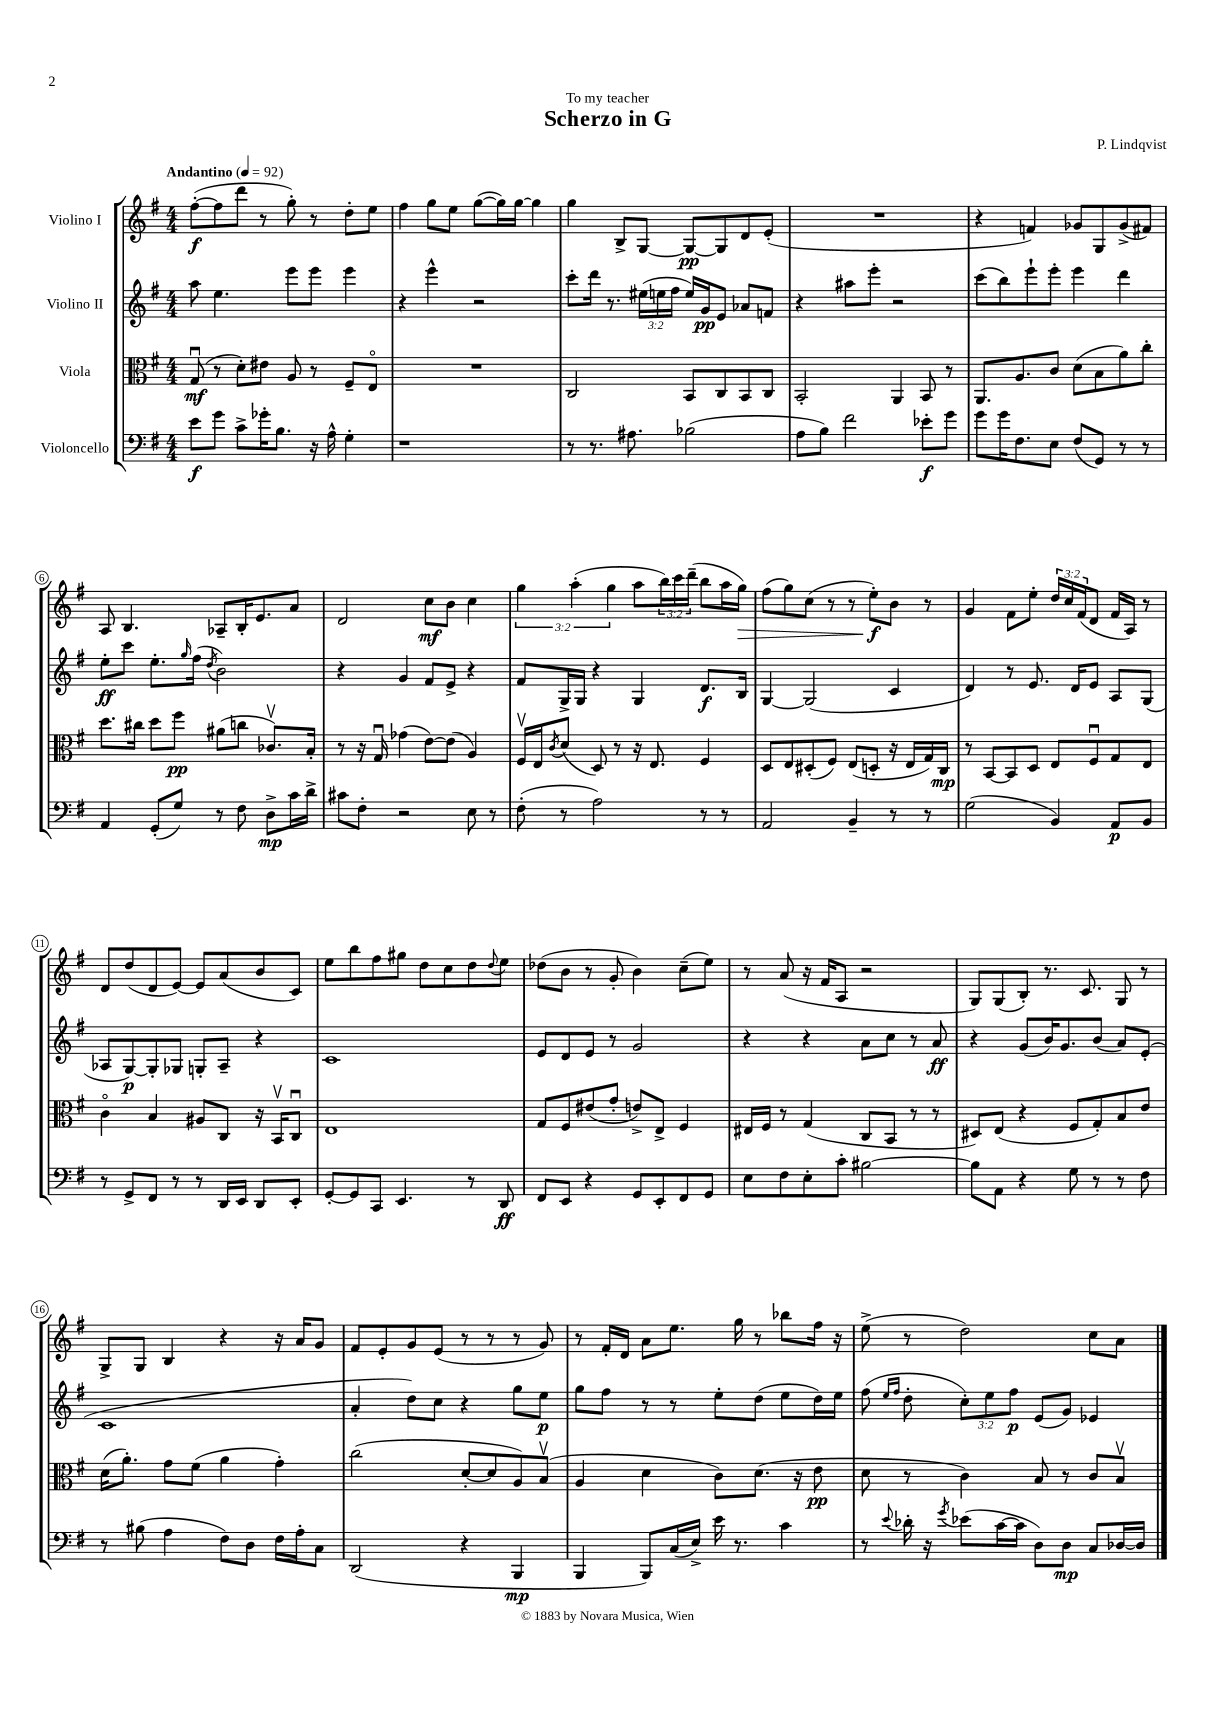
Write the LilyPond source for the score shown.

\header { title = "Scherzo in G" composer = "P. Lindqvist" dedication = "To my teacher" }
<<
\new StaffGroup <<
\new Staff = "s0" \with { instrumentName = "Violino I" } {
    \clef treble \key g \major \numericTimeSignature \time 4/4 \override Staff.TupletNumber.text = #tuplet-number::calc-fraction-text \tempo "Andantino" 4 = 92
    fis''8~-.\f( fis''8 d'''8 r8 g''8-.) r8 d''8-. e''8 |
    fis''4 g''8 e''8 g''8~( g''16) g''16~ g''4 |
    g''4 b8-> g8~ g8~\pp g8 d'8 e'8-.( |
    R1 |
    r4 f'4) ges'8 g8 ges'8->( fis'8) |
    a8 b4. aes8-- b16-. e'8. a'8 |
    d'2 c''8\mf b'8 c''4 |
    \tuplet 3/2 { g''4 a''4-.( g''4 } a''8 \tuplet 3/2 { b''16) c'''16 d'''16--( } b''8 a''16 g''16\>) |
    fis''8( g''8) c''8( r8 r8 e''8-.\f\!) b'8 r8 |
    g'4 fis'8 e''8-. \tuplet 3/2 { d''16 c''16 fis'16( } d'8 fis'16 a16) r8 |
    d'8 d''8( d'8 e'8~) e'8 a'8( b'8 c'8) |
    e''8 b''8 fis''8 gis''8 d''8 c''8 d''8 \appoggiatura { d''8 } e''8 |
    des''8( b'8 r8 g'8-. b'4) c''8--( e''8) |
    r8 a'8( r16 fis'16 a8 r2 |
    g8) g8( b8-.) r8. c'8. g8 r8 |
    g8-> g8 b4 r4 r16 a'16 g'8 |
    fis'8 e'8-. g'8 e'8( r8 r8 r8 g'8) |
    r8 fis'16-. d'16 a'8 e''8. g''16 r8 bes''8 fis''16 r16 |
    e''8->( r8 d''2) c''8 a'8 \bar "|." |
}
\new Staff = "s1" \with { instrumentName = "Violino II" } {
    \clef treble \key g \major \numericTimeSignature \time 4/4 \override Staff.TupletNumber.text = #tuplet-number::calc-fraction-text
    a''8 e''4. e'''8 e'''8 e'''4 |
    r4 e'''4-^ r2 |
    c'''8-. d'''16 r8. \tuplet 3/2 { eis''16( e''16 fis''16 } e''16) g'16\pp e'8 aes'8 f'8 |
    r4 ais''8 e'''8-. r2 |
    c'''8( b''8) e'''8-! e'''8-. e'''4 d'''4 |
    e''8-.\ff c'''8 e''8.-. \grace { g''16 } fis''16( \acciaccatura { d''8 } b'2) |
    r4 g'4 fis'8 e'8-> r4 |
    fis'8 g16-> g16 r4 g4 d'8.\f b16 |
    g4~ g2( c'4 |
    d'4) r8 e'8. d'16 e'8 a8 g8( |
    aes8 g8~\p) g8-. ges8 g8-. aes8-- r4 |
    c'1 |
    e'8 d'8 e'8 r8 g'2 |
    r4 r4 a'8 c''8 r8 a'8\ff |
    r4 g'8( b'16) g'8. b'8( a'8) e'8-.( |
    c'1 |
    a'4-. d''8) c''8 r4 g''8 e''8\p |
    g''8 fis''8 r8 r8 e''8-. d''8( e''8 d''16) e''16 |
    fis''8( \grace { e''16 fis''16 } d''8-. \tuplet 3/2 { c''8-.) e''8 fis''8\p } e'8( g'8) ees'4 \bar "|." |
}
\new Staff = "s2" \with { instrumentName = "Viola" } {
    \clef alto \key g \major \numericTimeSignature \time 4/4
    g8\downbow\mf( r8 d'8-.) eis'8 a8 r8 fis8-- e8\flageolet |
    R1 |
    c2 b,8 c8 b,8 c8 |
    b,2-. a,4 b,8 r8 |
    a,8. a8. c'8 d'8( b8 a'8) c''8-. |
    d''8. cis''16 d''8 fis''8\pp ais'8( c''8 ces'8.\upbow) b16-. |
    r8 r16 g16\downbow ges'4( e'8~) e'8( a4) |
    fis16\upbow e16 \acciaccatura { c'8 } d'8( d8) r8 r16 e8. fis4 |
    d8 e8 dis8-.( fis8) e8( d8-. r16 e16 g16) c16\mp |
    r8 b,8~ b,8 d8 e8 fis8\downbow g8 e8 |
    c'4\flageolet b4 ais8 c8 r16 b,16\upbow c8\downbow |
    e1 |
    g8 fis8 eis'8( g'8-. e'8->) e8-> fis4 |
    eis16 fis16 r8 g4( c8 b,8 r8 r8 |
    dis8) e8( r4 fis8 g8-.) b8 e'8 |
    d'16( a'8.-.) g'8 fis'8( a'4 g'4-.) |
    c''2( d'8~-. d'8 a8) b8\upbow( |
    a4 d'4 c'8) d'8.( r16 e'8\pp |
    d'8 r8 c'4) b8 r8 c'8 b8\upbow \bar "|." |
}
\new Staff = "s3" \with { instrumentName = "Violoncello" } {
    \clef bass \key g \major \numericTimeSignature \time 4/4
    e'8\f g'8 c'8-> ges'16-. b8. r16 a16-^ g4-. |
    r1 |
    r8 r8. ais8. bes2( |
    a8 b8) fis'2 ees'8-.\f g'8 |
    g'8 g'16 fis8. e8 fis8( g,8) r8 r8 |
    a,4 g,8-.( g8) r8 fis8 d8->\mp c'16 d'16-> |
    cis'8 fis8-. r2 e8 r8 |
    fis8-.( r8 a2) r8 r8 |
    a,2 b,4-- r8 r8 |
    g2( b,4) a,8\p b,8 |
    r8 g,8-> fis,8 r8 r8 d,16 e,16 d,8 e,8-. |
    g,8~-. g,8 c,8 e,4. r8 d,8\ff |
    fis,8 e,8 r4 g,8 e,8-. fis,8 g,8 |
    e8 fis8 e8-. c'8-. bis2~ |
    bis8 a,8 r4 g8 r8 r8 fis8 |
    r8 bis8( a4 fis8) d8 fis16 a16-. c8 |
    d,2( r4 b,,4\mp |
    b,,4 b,,8) c16( e16->) e'16 r8. c'4 |
    r8 \appoggiatura { e'8 } des'16-. r16 \acciaccatura { g'8 } ees'8( c'16~ c'16 d8) d8\mp c8 des16~ des16 \bar "|." |
}
>>
>>
\layout { \context { \Score \override BarNumber.stencil = #(make-stencil-circler 0.1 0.3 ly:text-interface::print) } }
